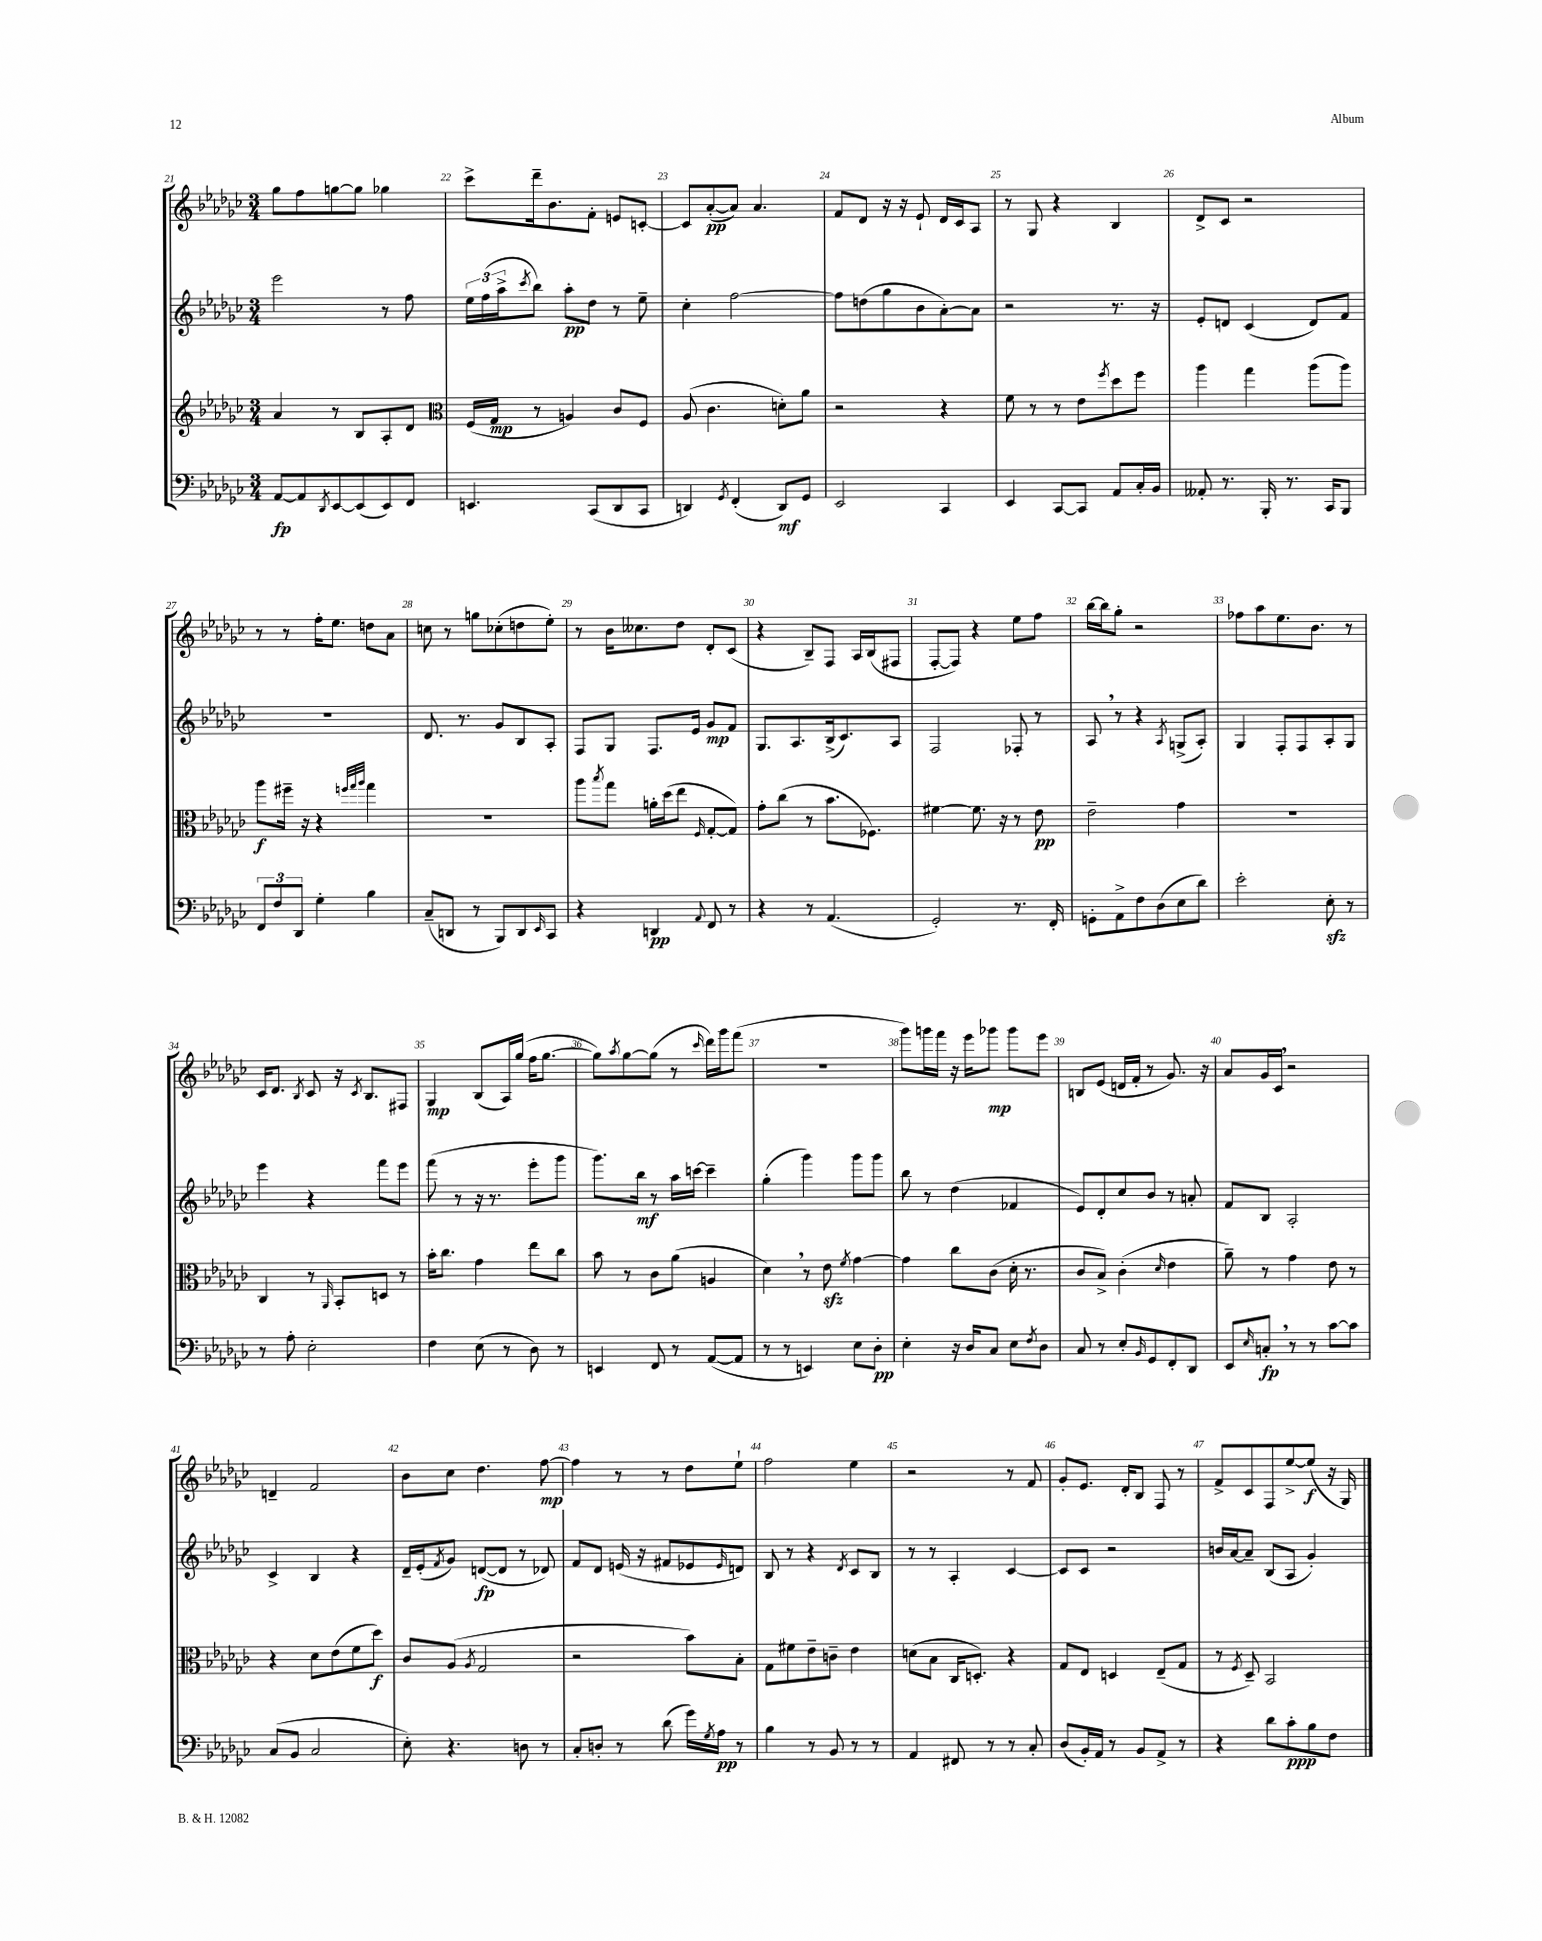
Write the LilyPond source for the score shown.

<<
\new StaffGroup <<
\new Staff = "s0" {
    \clef treble \key ges \major \numericTimeSignature \time 3/4
    ges''8 f''8 g''8~ g''8 ges''4 |
    ces'''8-> des'''16-- bes'8. f'8-. e'8 c'8~-. |
    c'8 aes'8~-.\pp( aes'8) aes'4. |
    f'8 des'8 r16 r16 ees'8-! des'16 ces'16 aes8 |
    r8 ges8 r4 bes4 |
    des'8-> ces'8 r2 |
    r8 r8 f''16-. ees''8. d''8 aes'8 |
    c''8 r8 g''8 ces''8-.( d''8 ees''8-.) |
    r8 bes'16 ceses''8. des''8 des'8-. ces'8( |
    r4 bes8--) f8 aes16 bes16( fis8 |
    f8~-. f8) r4 ees''8 f''8 |
    bes''16~ bes''16 ges''8-. r2 |
    fes''8 aes''8 ees''8. bes'8. r8 |
    ces'16 des'8. \acciaccatura { bes8 } ces'8 r16 \acciaccatura { ces'8 } bes8. fis8 |
    ges4\mp bes8( aes16) ges''16( f''16 ges''8.~ |
    ges''8) \acciaccatura { aes''8 } ges''8~ ges''8( r8 \grace { ces'''16 } des'''16) ges'''16 f'''8( |
    R2. |
    ges'''8) g'''16 f'''16 r16 ees'''16 ges'''8\mp ges'''8 ees'''8 |
    b8 ees'8( d'16 f'16-. r8 ges'8.) r16 |
    aes'8 ges'16 ces'16 \breathe r2 |
    d'4-- f'2 |
    bes'8 ces''8 des''4. f''8~\mp |
    f''4 r8 r8 des''8 ees''8-! |
    f''2 ees''4 |
    r2 r8 f'8 |
    ges'8-. ees'8. des'16-. bes8 f8 r8 |
    f'8-> ces'8 f8 ees''8~-> ees''8\f( r16 ges16) \bar "|." |
}
\new Staff = "s1" {
    \clef treble \key ges \major \numericTimeSignature \time 3/4
    ees'''2 r8 f''8 |
    \tuplet 3/2 { ees''16 f''16( aes''16-> } \acciaccatura { ces'''8 } bes''8) aes''8-.\pp des''8 r8 ees''8-- |
    ces''4-. f''2~ |
    f''8 d''8( ges''8 bes'8 aes'8~-.) aes'8 |
    r2 r8. r16 |
    ees'8-. d'8 ces'4( d'8) f'8 |
    R2. |
    des'8. r8. ges'8 bes8 aes8-. |
    f8 ges8 f8. ees'16 ges'8\mp f'8 |
    ges8. aes8. bes16->( ces'8.) aes8 |
    f2 fes8-. r8 |
    aes8 \breathe r8 r4 \acciaccatura { aes8 } g8->( aes8-.) |
    ges4 f8-. f8 aes8-. ges8 |
    ees'''4 r4 f'''8 ees'''8 |
    f'''8( r8 r16 r8. ees'''8-. ges'''8 |
    ges'''8.) bes''16\mf r8 aes''16 c'''16~ c'''4-- |
    ges''4-.( ges'''4) ges'''8 ges'''8 |
    bes''8 r8 des''4( fes'4 |
    ees'8) des'8-. ces''8 bes'8 r8 a'8-. |
    f'8 bes8 aes2-. |
    ces'4-> bes4 r4 |
    des'16-- ees'16-.( \acciaccatura { f'8 } ges'8) d'8~\fp( d'8 r8 des'8) |
    f'8 des'8 e'16( r16 fis'8 ees'8 \grace { ees'16 } d'8) |
    bes8 r8 r4 \acciaccatura { des'8 } ces'8 bes8 |
    r8 r8 aes4-. ces'4~ |
    ces'8 ces'8 r2 |
    b'16 aes'16~ aes'8-- bes8( aes8 ges'4-.) \bar "|." |
}
\new Staff = "s2" {
    \clef treble \key ges \major \numericTimeSignature \time 3/4
    aes'4 r8 bes8 aes8-. des'8 |
    \clef alto f16( ges16\mp r8 a4) ces'8 f8 |
    aes8( ces'4. d'8-.) aes'8 |
    r2 r4 |
    f'8 r8 r8 ees'8 \acciaccatura { f''8 } des''8 f''8 |
    aes''4 ges''4 aes''8( aes''8) |
    aes''8\f fis''16-- r16 r4 \grace { f''32 ges''32 aes''32 } ges''4 |
    R2. |
    aes''8 \acciaccatura { bes''8 } ges''8 a'16-. des''16( ees''8 \grace { f16 } ges8~-. ges8) |
    ges'8-. ces''8( r8 bes'8. fes8.) |
    fis'4~ fis'8. r16 r8 ees'8\pp |
    ees'2-- ges'4 |
    R2. |
    ces4 r8 \grace { aes,16 } bes,8-. d8 r8 |
    bes'16-. ces''8. ges'4 ees''8 ces''8 |
    bes'8 r8 ces'8 aes'8( a4 |
    des'4) \breathe r8 ees'8\sfz \acciaccatura { f'8 } ges'4~ |
    ges'4 ces''8 ces'8( des'16-. r8. |
    ces'8 bes8->) ces'4-.( \grace { des'16 } ees'4 |
    aes'8--) r8 ges'4 ees'8 r8 |
    r4 des'8 ees'8( f'8 des''8\f) |
    ces'8 aes8( \acciaccatura { aes8 } ges2 |
    r2 bes'8) bes8-. |
    ges8 fis'8 ees'8-- c'8-- ees'4 |
    d'8( bes8 ces16 d8.-.) r4 |
    ges8 ees8 d4 ees8--( ges8 |
    r8 \acciaccatura { f8 } des8--) bes,2 \bar "|." |
}
\new Staff = "s3" {
    \clef bass \key ges \major \numericTimeSignature \time 3/4
    aes,8~\fp aes,8 \acciaccatura { des,8 } ees,8~ ees,8( ees,8) f,8 |
    e,4. ces,8( des,8 ces,8 |
    d,4) \acciaccatura { ges,8 } f,4-.( d,8\mf) ges,8 |
    ees,2 ces,4 |
    ees,4 ces,8~ ces,8 aes,8 ces16-. bes,16 |
    aeses,8-. r8. bes,,16-. r8. ces,16 bes,,8 |
    \tuplet 3/2 { f,8 f8 des,8 } ges4-. bes4 |
    ces8--( d,8 r8 bes,,8) d,8 \grace { ees,16 } ces,8 |
    r4 d,4\pp \appoggiatura { aes,8 } f,8 r8 |
    r4 r8 aes,4.( |
    ges,2-.) r8. f,16-. |
    g,8-. aes,8-> f8 des8( ees8 des'8) |
    ees'2-. ees8-.\sfz r8 |
    r8 aes8-. ees2-. |
    f4 ees8( r8 des8) r8 |
    e,4 f,8 r8 aes,8~( aes,8 |
    r8 r8 e,4) ees8 des8-.\pp |
    ees4-. r16 des16 ces8 ees8 \acciaccatura { f8 } des8 |
    ces8 r8 ees8-. \grace { bes,16 } ges,8 f,8-. des,8 |
    ees,8 \grace { ees16 } c8-.\fp \breathe r8 r8 ces'8~ ces'8 |
    ces8( bes,8 ces2 |
    ees8-.) r4. d8 r8 |
    ces8-. d8-. r8 des'8( ges'16) \acciaccatura { ges8 } aes16\pp r8 |
    bes4 r8 bes,8 r8 r8 |
    aes,4 fis,8 r8 r8 ces8-. |
    des8( bes,16-.) aes,16 r8 bes,8 aes,8-> r8 |
    r4 des'8 ces'8-.\ppp bes8 f8 \bar "|." |
}
>>
>>
\layout { \context { \Score currentBarNumber = #21 \override BarNumber.break-visibility = ##(#f #t #t) barNumberVisibility = #all-bar-numbers-visible } }
